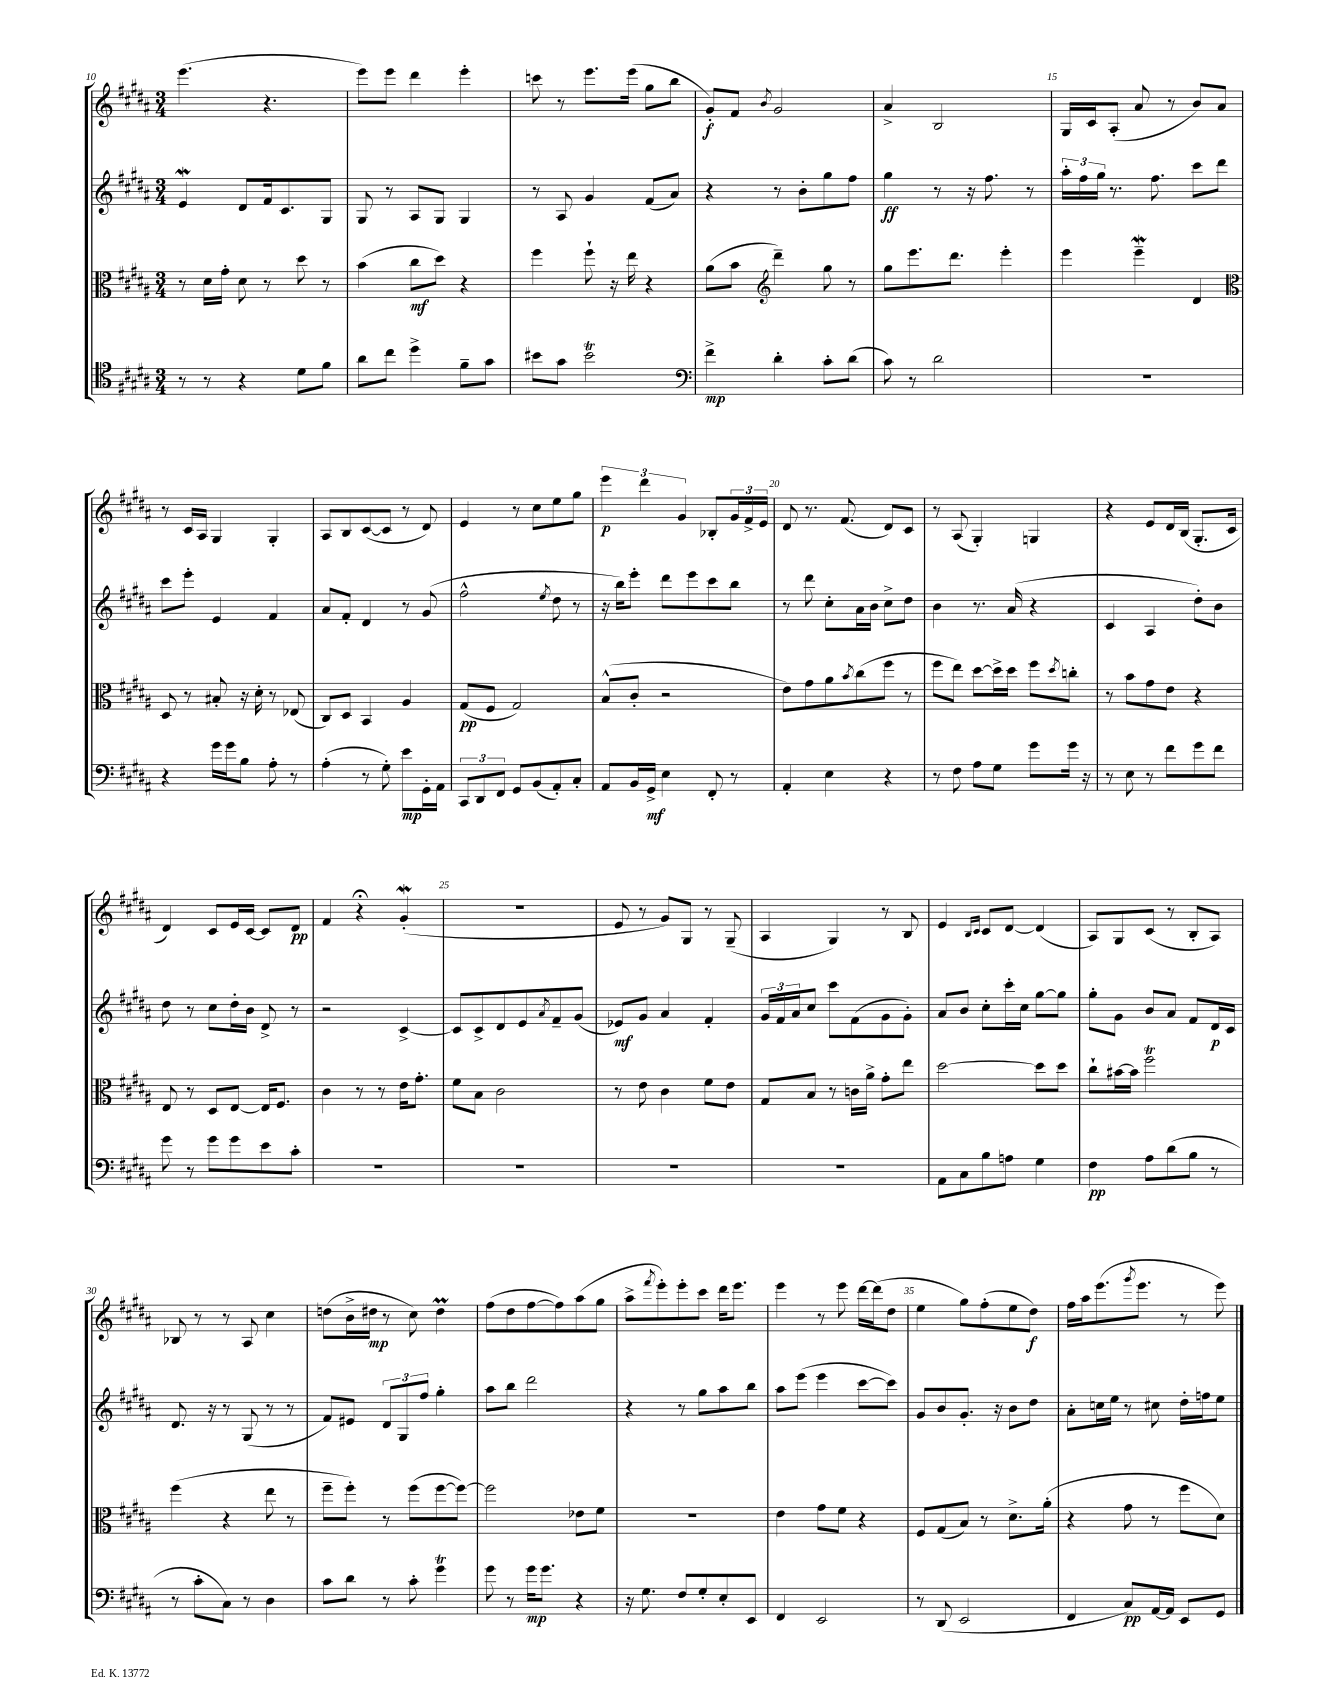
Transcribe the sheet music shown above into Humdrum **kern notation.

**kern	**dynam	**kern	**dynam	**kern	**dynam	**kern	**dynam
*part4	*part4	*part3	*part3	*part2	*part2	*part1	*part1
*staff4	*staff4	*staff3	*staff3	*staff2	*staff2	*staff1	*staff1
*clefC4	*	*clefC3	*	*clefG2	*	*clefG2	*
*k[f#c#g#d#a#]	*	*k[f#c#g#d#a#]	*	*k[f#c#g#d#a#]	*	*k[f#c#g#d#a#]	*
*M3/4	*	*M3/4	*	*M3/4	*	*M3/4	*
=10	=10	=10	=10	=10	=10	=10	=10
8r	.	8r	.	4ew/	.	(4.eee\	.
8r	.	16d#\LL	.	.	.	.	.
.	.	16g#'\JJ	.	.	.	.	.
4r	.	8d#\	.	8d#/L	.	.	.
.	.	8r	.	16f#/k	.	4.r	.
.	.	.	.	8.c#/	.	.	.
8d#\L	.	8dd#\	.	.	.	.	.
8f#\J	.	8r	.	8G#/J	.	.	.
=11	=11	=11	=11	=11	=11	=11	=11
8a#\L	.	(4b\	.	8G#/	.	8eee\L)	.
8cc#\J	.	.	.	8r	.	8eee\J	.
4dd#^\	.	8cc#\L	mf	8A#/L	.	4ddd#\	.
.	.	8dd#\J)	.	8G#/J	.	.	.
8f#~\L	.	4r	.	4G#/	.	4eee'\	.
8g#\J	.	.	.	.	.	.	.
=12	=12	=12	=12	=12	=12	=12	=12
8b#X\L	.	4ff#\	.	8r	.	8cccn\	.
8g#\J	.	.	.	8A#/	.	8r	.
2b#t\	.	8ff#`\	.	4g#/	.	8.eee\L	.
.	.	16r	.	.	.	.	.
.	.	16ee\	.	.	.	(16eee\Jk	.
.	.	4r	.	(8f#/L	.	8gg#\L	.
.	.	.	.	8a#/J)	.	8bb\J	.
=13	=13	=13	=13	=13	=13	=13	=13
*clefF4	*	*	*	*	*	*	*
4f#^\	mp	(8a#\L	.	4r	.	8g#'/L)	f
.	.	8b\J	.	.	.	8f#/J	.
*	*	*clefG2	*	*	*	*	*
.	.	.	.	.	.	8qb/	.
4d#'\	.	4ddd#~\)	.	8r	.	2g#/	.
.	.	.	.	8b'\L	.	.	.
8c#'\L	.	8gg#\	.	8gg#\	.	.	.
(8d#\J	.	8r	.	8ff#\J	.	.	.
=14	=14	=14	=14	=14	=14	=14	=14
8c#\)	.	8gg#\L	.	4gg#\	ff	4a#^/	.
8r	.	8.eee\	.	.	.	.	.
2d#\	.	.	.	8r	.	2B/	.
.	.	8.ddd#\J	.	.	.	.	.
.	.	.	.	16r	.	.	.
.	.	.	.	8.ff#\	.	.	.
.	.	4eee'\	.	.	.	.	.
.	.	.	.	8r	.	.	.
=15	=15	=15	=15	=15	=15	=15	=15
2.r	.	4eee\	.	24aa#'\LL	.	16G#/LL	.
.	.	.	.	24ff#\	.	.	.
.	.	.	.	.	.	16c#/J	.
.	.	.	.	24gg#\JJ	.	.	.
.	.	.	.	8.r	.	(8A#'/J	.
.	.	4eeew~\	.	.	.	8a#/	.
.	.	.	.	8.ff#\	.	.	.
.	.	.	.	.	.	8r	.
.	.	4d#/	.	8ccc#\L	.	8b/L)	.
.	.	.	.	8ddd#\J	.	8a#/J	.
!!LO:LB:g=z
=16	=16	=16	=16	=16	=16	=16	=16
*	*	*clefC3	*	*	*	*	*
4r	.	8D#/	.	8ccc#\L	.	8r	.
.	.	8r	.	8eee'\J	.	16c#/LL	.
.	.	.	.	.	.	16A#/JJ	.
16g#\LL	.	8B#X'/	.	4e/	.	4G#/	.
16g#\J	.	.	.	.	.	.	.
8B\J	.	16r	.	.	.	.	.
.	.	16d#'\	.	.	.	.	.
8A#'\	.	8r	.	4f#/	.	4G#'/	.
8r	.	(8E-X/	.	.	.	.	.
=17	=17	=17	=17	=17	=17	=17	=17
(4A#'\	.	8C#/L)	.	8a#/L	.	8A#/L	.
.	.	8D#/J	.	8f#'/J	.	8B/	.
8r	.	4BB/	.	4d#/	.	([8c#/	.
8G#'\)	.	.	.	.	.	8c#/J]	.
8e\L	mp	4A#/	.	8r	.	8r	.
16GG#'\L	.	.	.	(8g#/	.	8d#/)	.
16AA#\JJ	.	.	.	.	.	.	.
=18	=18	=18	=18	=18	=18	=18	=18
12CC#/L	.	(8G#/L	pp	2ff#^^\	.	4e/	.
12DD#/	.	.	.	.	.	.	.
.	.	8F#/J	.	.	.	.	.
12FF#/J	.	.	.	.	.	.	.
8GG#/L	.	2G#/)	.	.	.	8r	.
(8BB/	.	.	.	.	.	8cc#\L	.
.	.	.	.	8qee/	.	.	.
8AA#'/)	.	.	.	8dd#\	.	8ee\	.
8C#'/J	.	.	.	8r	.	8gg#\J	.
=19	=19	=19	=19	=19	=19	=19	=19
8AA#/L	.	(8B^^/L	.	16r	.	6eee\	p
.	.	.	.	16bb\KL)	.	.	.
16BB/L	.	8c#'/J	.	8eee'\J	.	.	.
.	.	.	.	.	.	6ddd#\	.
16GG#^/JJ	mf	.	.	.	.	.	.
4E\	.	2r	.	8ddd#\L	.	.	.
.	.	.	.	.	.	6g#/	.
.	.	.	.	8eee\	.	.	.
8FF#'/	.	.	.	8ccc#\	.	8B-X'/L	.
8r	.	.	.	8bb\J	.	24g#/L	.
.	.	.	.	.	.	24f#^/	.
.	.	.	.	.	.	24e/JJ	.
=20	=20	=20	=20	=20	=20	=20	=20
4AA#'/	.	8e\L)	.	8r	.	8d#/	.
.	.	8g#\	.	8ddd#\	.	8.r	.
4E\	.	8a#\	.	8cc#'\L	.	.	.
.	.	.	.	.	.	(8.f#/	.
.	.	8qb/	.	.	.	.	.
.	.	(8cc#\	.	16a#\L	.	.	.
.	.	.	.	16b\JJ	.	.	.
4r	.	8ff#\J	.	8cc#^\L	.	8d#/L)	.
.	.	8r	.	8dd#\J	.	8c#/J	.
=21	=21	=21	=21	=21	=21	=21	=21
8r	.	8ff#\L	.	4b\	.	8r	.
8F#\	.	8ee\J)	.	.	.	(8A#/	.
8A#\L	.	[8dd#\L	.	8.r	.	4G#'/)	.
8G#\J	.	16dd#^\L]	.	.	.	.	.
.	.	16dd#\JJ	.	(16a#/	.	.	.
8g#\L	.	8ff#\L	.	4r	.	4Gn/	.
.	.	8qdd#/	.	.	.	.	.
16g#\Jk	.	8ccn'\J	.	.	.	.	.
16r	.	.	.	.	.	.	.
=22	=22	=22	=22	=22	=22	=22	=22
8r	.	8r	.	4c#/	.	4r	.
8E\	.	8b\L	.	.	.	.	.
8r	.	8g#\	.	4A#/	.	8e/L	.
8f#\L	.	8e\J	.	.	.	16d#/L	.
.	.	.	.	.	.	(16B/JJ	.
8g#\	.	4r	.	8dd#'\L)	.	8.G#'/L	.
8f#\J	.	.	.	8b\J	.	.	.
.	.	.	.	.	.	16c#/Jk	.
!!LO:LB:g=z
=23	=23	=23	=23	=23	=23	=23	=23
8g#\	.	8E/	.	8dd#\	.	4d#/)	.
8r	.	8r	.	8r	.	.	.
8g#\L	.	8D#/L	.	8cc#\L	.	8c#/L	.
8g#\	.	[8E/J	.	16dd#'\L	.	16e/L	.
.	.	.	.	16b\JJ	.	[16c#/JJ	.
8e\	.	16E/KL]	.	8d#^/	.	8c#/L]	.
.	.	8.F#/J	.	.	.	.	.
8c#'\J	.	.	.	8r	.	8d#/J	pp
=24	=24	=24	=24	=24	=24	=24	=24
2.r	.	4c#\	.	2r	.	4f#/	.
.	.	8r	.	.	.	4r;<	.
.	.	8r	.	.	.	.	.
.	.	16e\KL	.	[4c#^/	.	(4g#W'/	.
.	.	8.g#'\J	.	.	.	.	.
=25	=25	=25	=25	=25	=25	=25	=25
2.r	.	8f#\L	.	8c#/L]	.	2.r	.
.	.	8B\J	.	8c#^/	.	.	.
.	.	2c#\	.	8d#/	.	.	.
.	.	.	.	8e/	.	.	.
.	.	.	.	8qa#/	.	.	.
.	.	.	.	8f#~/	.	.	.
.	.	.	.	(8g#/J	.	.	.
=26	=26	=26	=26	=26	=26	=26	=26
2.r	.	8r	.	8e-X/L)	mf	8e/	.
.	.	8e\	.	8g#/J	.	8r	.
.	.	4c#\	.	4a#/	.	8g#/L)	.
.	.	.	.	.	.	8G#/J	.
.	.	8f#\L	.	4f#'/	.	8r	.
.	.	8e\J	.	.	.	(8G#~/	.
=27	=27	=27	=27	=27	=27	=27	=27
2.r	.	8G#/L	.	24g#/LL	.	4A#/	.
.	.	.	.	24f#/	.	.	.
.	.	.	.	24a#/J	.	.	.
.	.	8B/J	.	8cc#/J	.	.	.
.	.	8r	.	8ccc#\L	.	4G#/)	.
.	.	16cn\LL	.	(8f#\	.	.	.
.	.	16a#^\JJ	.	.	.	.	.
.	.	8g#'\L	.	8g#\	.	8r	.
.	.	8ee\J	.	8g#'\J)	.	8B/	.
=28	=28	=28	=28	=28	=28	=28	=28
8AA#\L	.	[2dd#\	.	8a#/L	.	4e/	.
8C#\	.	.	.	8b/J	.	.	.
.	.	.	.	.	.	16qqB/LL	.
.	.	.	.	.	.	16qqc#/JJ	.
8B\	.	.	.	8cc#'\L	.	8c#/L	.
8An\J	.	.	.	16ccc#'\L	.	[8d#/J	.
.	.	.	.	16cc#\JJ	.	.	.
4G#\	.	8dd#\L]	.	[8gg#\L	.	(4d#/]	.
.	.	8dd#\J	.	8gg#\J]	.	.	.
=29	=29	=29	=29	=29	=29	=29	=29
4F#\	pp	8cc#`\L	.	8gg#'\L	.	8A#/L)	.
.	.	[16b#X\L	.	8g#\J	.	8G#/	.
.	.	16b#\JJ]	.	.	.	.	.
8A#\L	.	2ff#T\	.	8b/L	.	(8c#/J	.
(8d#\	.	.	.	8a#/J	.	8r	.
8B\J	.	.	.	8f#/L	.	8B'/L	.
8r	.	.	.	16d#/L	p	8A#/J)	.
.	.	.	.	16c#/JJ	.	.	.
!!LO:LB:g=z
=30	=30	=30	=30	=30	=30	=30	=30
8r	.	(4ff#\	.	8.d#/	.	8B-X/	.
8c#'\L	.	.	.	.	.	8r	.
.	.	.	.	16r	.	.	.
8C#\J)	.	4r	.	8r	.	8r	.
8r	.	.	.	(8G#/	.	8A#/	.
4D#\	.	8ee\	.	8r	.	4cc#\	.
.	.	8r	.	8r	.	.	.
=31	=31	=31	=31	=31	=31	=31	=31
8c#\L	.	8ff#~\L	.	8f#/L)	.	(8ddn\L	.
8d#\J	.	8ff#'\J)	.	8e#X/J	.	16b^\L	.
.	.	.	.	.	.	16dd#X\JJ	mp
8r	.	8r	.	12d#/L	.	8r	.
.	.	.	.	12G#/	.	.	.
8c#'\	.	(8ff#\L	.	.	.	8cc#\)	.
.	.	.	.	12ff#/J	.	.	.
4g#T\	.	[8ff#\	.	4gg#'\	.	4dd#m\	.
.	.	8ff#\J_)	.	.	.	.	.
=32	=32	=32	=32	=32	=32	=32	=32
8g#\	.	2ff#\]	.	8aa#\L	.	(8ff#\L	.
8r	.	.	.	8bb\J	.	8dd#\	.
16g#\KL	mp	.	.	2ddd#\	.	[8ff#\	.
8.g#\J	.	.	.	.	.	.	.
.	.	.	.	.	.	8ff#\])	.
4r	.	8e-X\L	.	.	.	(8aa#\	.
.	.	8f#\J	.	.	.	8gg#\J	.
=33	=33	=33	=33	=33	=33	=33	=33
16r	.	2.r	.	4r	.	8aa#^\L	.
8.G#\	.	.	.	.	.	.	.
.	.	.	.	.	.	8qfff#/	.
.	.	.	.	.	.	8eee'\)	.
8F#/L	.	.	.	8r	.	8eee'\	.
8G#'/	.	.	.	8gg#\L	.	8ccc#\J	.
8E'/	.	.	.	8aa#\	.	16ddd#\KL	.
.	.	.	.	.	.	8.eee\J	.
8EE/J	.	.	.	8bb\J	.	.	.
=34	=34	=34	=34	=34	=34	=34	=34
4FF#/	.	4e\	.	8aa#\L	.	4eee\	.
.	.	.	.	(8eee\J	.	.	.
2EE/	.	8g#\L	.	4eee\	.	8r	.
.	.	8f#\J	.	.	.	8eee\	.
.	.	4r	.	[8ccc#\L	.	[16ddd#\LL	.
.	.	.	.	.	.	(16ddd#\J]	.
.	.	.	.	8ccc#\J])	.	8dd#\J	.
=35	=35	=35	=35	=35	=35	=35	=35
8r	.	8F#/L	.	8g#/L	.	4ee\	.
(8DD#/	.	(8G#/	.	8b/	.	.	.
2EE/	.	8B/J)	.	8.g#'/J	.	8gg#\L)	.
.	.	8r	.	.	.	(8ff#'\	.
.	.	.	.	16r	.	.	.
.	.	8.d#^\L	.	8b\L	.	8ee\	.
.	.	.	.	8dd#\J	.	8dd#\J)	f
.	.	(16a#'\Jk	.	.	.	.	.
=36	=36	=36	=36	=36	=36	=36	=36
4FF#/	.	4r	.	8a#'\L	.	16ff#\LL	.
.	.	.	.	.	.	16aa#\J	.
.	.	.	.	16ccn\L	.	(8.eee\	.
.	.	.	.	16ee\JJ	.	.	.
8C#/L)	pp	8g#\	.	8r	.	.	.
.	.	.	.	.	.	8qggg#/	.
.	.	.	.	.	.	8.eee\J	.
[16AA#/L	.	8r	.	8cc#X\	.	.	.
16AA#/JJ]	.	.	.	.	.	.	.
8EE/L	.	8ff#\L	.	16dd#'\LL	.	8r	.
.	.	.	.	16ffn\J	.	.	.
8GG#/J	.	8d#\J)	.	8ee\J	.	8eee\)	.
==	==	==	==	==	==	==	==
*-	*-	*-	*-	*-	*-	*-	*-
